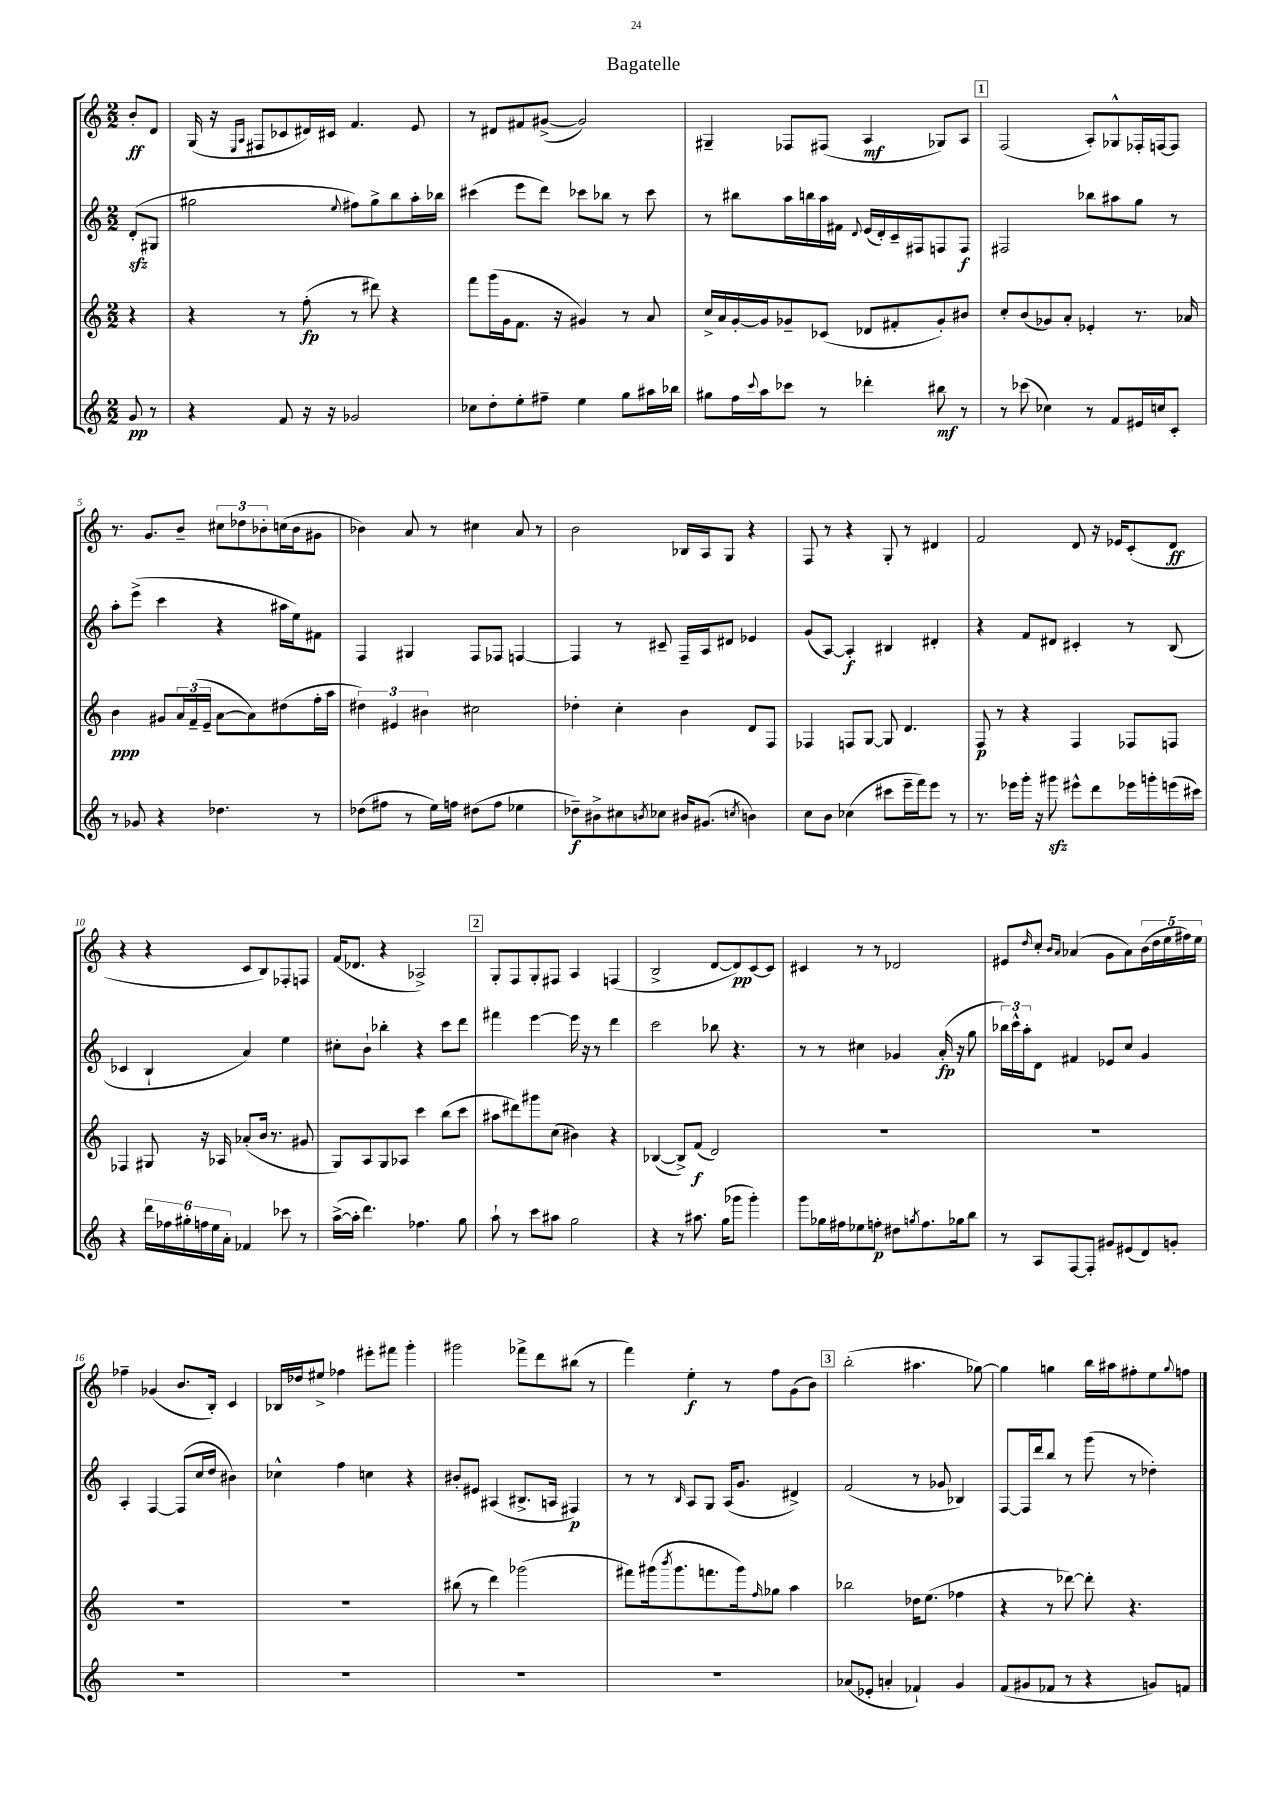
\header { title = "Bagatelle" }
<<
\new StaffGroup <<
\new Staff = "s0" {
    \clef treble \key c \major \numericTimeSignature \time 2/2 \partial 4
    b'8-.\ff d'8 |
    g16( r16 \grace { e16 a16 } fis8 ces'8 dis'16) cis'16 f'4. e'8 |
    r8 dis'8 fis'8 gis'8~->( gis'2) |
    gis4-- fes8 fis8( a4\mf ges8) a8 |
    \mark \markup { \box "1" } f2( a8-.) ges8-^ fes16-. f16~ f8 |
    r8. g'8. b'8-- \tuplet 3/2 { cis''8 des''8 bes'8-. } c''16( bes'16 gis'8 |
    bes'4) a'8 r8 cis''4 a'8 r8 |
    b'2 bes16 a16 g8 r4 |
    f8 r8 r4 g8-. r8 dis'4 |
    f'2 d'8 r16 ees'16 c'8-.( d'8\ff |
    r4 r4 c'8 b8) fes8-. f8 |
    f'16( des'8. r4 aes2->) |
    \mark \markup { \box "2" } g8-. f8 g8-. fis8 a4 f4( |
    b2-> d'8~ d'8\pp) c'8~ c'8 |
    cis'4 r8 r8 des'2 |
    eis'8 \grace { d''16 } c''8-. \grace { b'16 a'16 } aes'4( g'8 aes'8) \tuplet 5/4 { b'16( d''16 e''16 fis''16) e''16 } |
    fes''4-- ges'4( b'8. b16-.) c'4 |
    bes16 des''16 eis''8-> fes''4 eis'''8-. fis'''8 g'''4-. |
    gis'''2 fes'''8-> d'''8 bis''8( r8 |
    f'''4) e''4-.\f r8 f''8 g'8( b'8) |
    \mark \markup { \box "3" } b''2-.( ais''4. ges''8~) |
    ges''4 g''4 b''16 ais''16 fis''8-. e''8 \appoggiatura { g''8 } f''8 \bar "|." |
}
\new Staff = "s1" {
    \clef treble \key c \major \numericTimeSignature \time 2/2 \partial 4
    d'8-.\sfz( gis8 |
    gis''2 \appoggiatura { e''8 } fis''8) gis''8-> b''8 a''16-. bes''16 |
    cis'''4( e'''8 d'''8) ces'''8 bes''8 r8 ces'''8 |
    r8 bis''8 a''16 b''16 a''16 fis'16 \appoggiatura { d'8 } e'16( d'16-.) c'16-- fis16 f8 f8\f |
    \mark \markup { \box "1" } fis2 bes''8 ais''8 g''8 r8 |
    a''8-. e'''8->( c'''4 r4 ais''16 e''16) fis'8 |
    f4 gis4 f8 fes8 f4~ |
    f4 r8 cis'8-- f16-- a16 dis'8 ees'4 |
    g'8( a8~) a4-.\f bis4 dis'4-. |
    r4 f'8 dis'8 cis'4-. r8 b8( |
    ces'4 b4-! a'4) e''4 |
    cis''8-. b'8-! bes''4-. r4 c'''8 d'''8 |
    \mark \markup { \box "2" } fis'''4 e'''4~ e'''16 r16 r8 d'''4 |
    c'''2 bes''8 r4. |
    r8 r8 cis''4 ges'4 a'16-.\fp( r16 g''8 |
    \tuplet 3/2 { bes''16) c'''16-^ a''16-. } d'8 fis'4 ees'8 c''8 g'4 |
    a4-. f4~ f8( c''16 d''16 bis'4) |
    ces''4-^ f''4 c''4 r4 |
    bis'8-. eis'8 ais4( bis8.-> a16 fis4\p) |
    r8 r8 \grace { b16 } a8 g8 a16( g'8. dis'4->) |
    \mark \markup { \box "3" } f'2( r8 ges'8 bes4) |
    f8~ f16 d'''16 b''8 r8 g'''8( r8 des''4-.) \bar "|." |
}
\new Staff = "s2" {
    \clef treble \key c \major \numericTimeSignature \time 2/2 \partial 4
    r4 |
    r4 r8 f''8-.\fp( r8 dis'''8) r4 |
    f'''8 g'''16( g'16 f'8. r16 gis'4) r8 a'8 |
    c''16-> a'16 g'16~-. g'16 ges'8-- ces'8( des'8 fis'8-. ges'8-.) bis'8 |
    \mark \markup { \box "1" } c''8-. b'8( ges'8) a'8-. ees'4-. r8. aes'16 |
    b'4\ppp gis'8 \tuplet 3/2 { a'16 f'16--( e'16-- } a'8~ a'8) dis''8( f''16-. a''16 |
    \tuplet 3/2 { dis''4) eis'4 bis'4 } cis''2 |
    des''4-. c''4-. b'4 d'8 f8 |
    fes4 f8 g8~ g8 d'4. |
    f8\p r8 r4 f4 fes8 f8 |
    fes4 gis8 r16 aes16 aes'8-.( b'16 r8. gis'8 |
    g8) a8 g8 aes8 c'''4 b''8( c'''8 |
    \mark \markup { \box "2" } ais''8 dis'''8) gis'''8 c''8( bis'4) r4 |
    bes4~( bes8->) f'8\f( d'2) |
    R1 |
    R1 |
    R1 |
    R1 |
    bis''8( r8 d'''4) ges'''2( |
    fis'''8) gis'''16( \acciaccatura { b'''8 } gis'''8. f'''8. gis'''16) \grace { f''16 } ges''8 a''4 |
    \mark \markup { \box "3" } bes''2 des''16 e''8.( fes''4 |
    r4 r8 des'''8~) des'''8-. r4. \bar "|." |
}
\new Staff = "s3" {
    \clef treble \key c \major \numericTimeSignature \time 2/2 \partial 4
    g'8\pp r8 |
    r4 f'8 r16 r16 ges'2 |
    ces''8 d''8-. e''8-. fis''8-- e''4 g''8 ais''16 bes''16 |
    gis''8 f''16 \appoggiatura { c'''8 } a''16 ces'''8 r8 des'''4-. bis''8\mf r8 |
    \mark \markup { \box "1" } r8 ces'''8( ces''4) r8 f'8 eis'16 c''16 c'8-. |
    r8 ges'8 r4 des''4. r8 |
    des''8( fis''8 r8 e''16) f''16 dis''8( f''8 ees''4 |
    des''8--\f) bis'8-> cis''8 \acciaccatura { b'8 } ces''8 bis'16 gis'8.( \acciaccatura { c''8 } b'4) |
    c''8 b'8 ces''4( cis'''8 e'''16-- f'''16) e'''8 r8 |
    r8. ees'''16 g'''16-. r16 gis'''8\sfz eis'''8-^ d'''8 ees'''16 g'''16-. e'''16( cis'''16) |
    r4 \tuplet 6/4 { d'''16 fes''16 gis''16-. f''16 e''16 a'16-. } fes'4 ces'''8 r8 |
    a''16~->( a''16-. d'''4.) fes''4. g''8 |
    \mark \markup { \box "2" } a''8-! r8 c'''8 ais''8 g''2 |
    r4 r8 ais''8. g''16( ges'''8 ges'''4-.) |
    g'''8 ges''16 fis''16 ees''8 f''8-.\p dis''8 \acciaccatura { g''8 } f''8. ges''16 b''8 |
    r8 a8 f8~ f8-. gis'8 eis'8( d'8) g'8-. |
    R1 |
    R1 |
    R1 |
    R1 |
    \mark \markup { \box "3" } aes'8( ees'8-. a'4-. fes'4-!) g'4 |
    f'8( gis'8 fes'8 r8 r4 g'8) f'8 \bar "|." |
}
>>
>>
